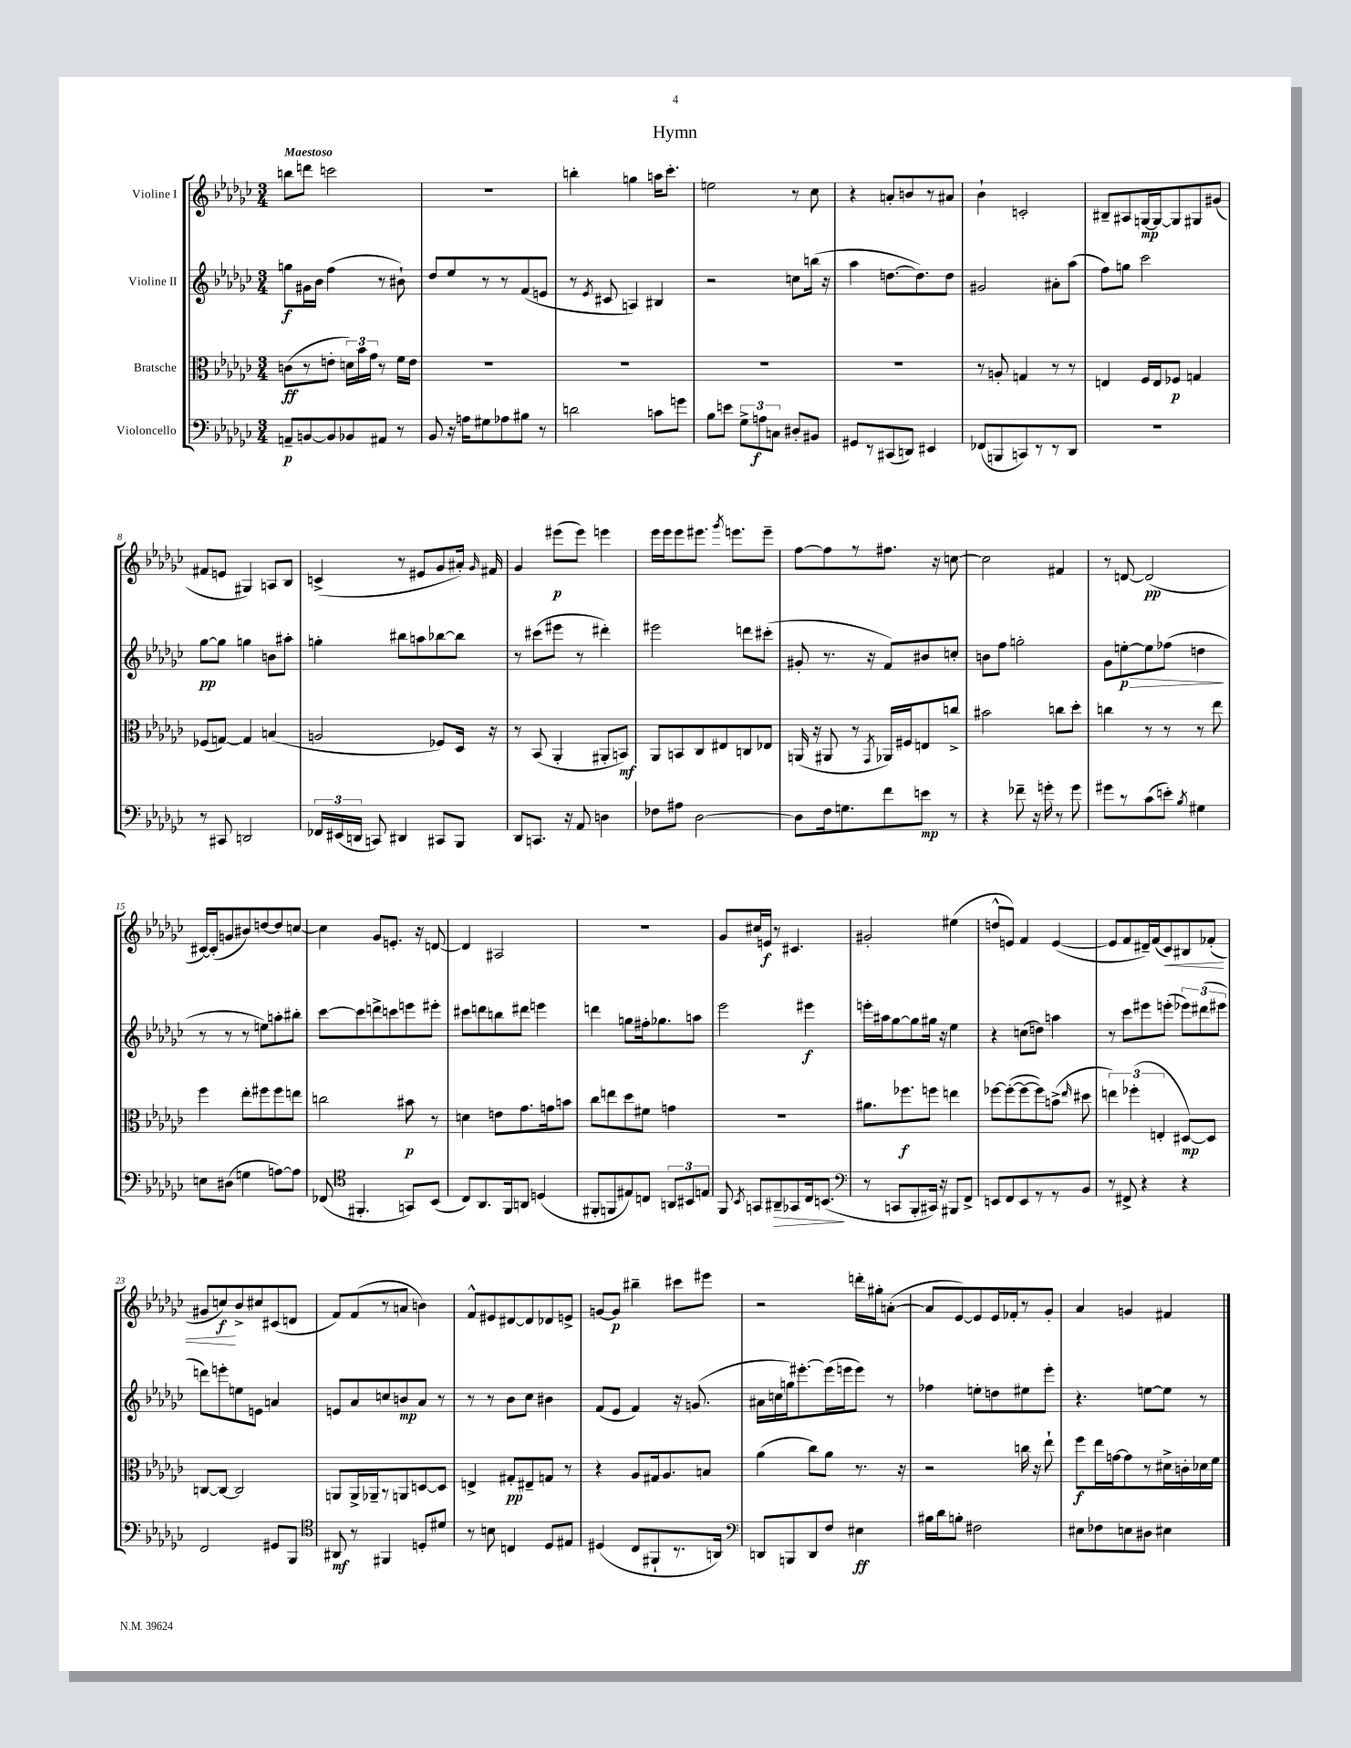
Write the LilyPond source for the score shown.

\header { title = "Hymn" }
<<
\new StaffGroup <<
\new Staff = "s0" \with { instrumentName = "Violine I" } {
    \clef treble \key ges \major \numericTimeSignature \time 3/4 \tempo "Maestoso"
    \autoBeamOff b''8[ d'''8] c'''2 |
    R2. |
    b''4-. g''4 a''16[ ces'''8.]-. |
    e''2 r8 ces''8 |
    r4 a'8[-. b'8 r8 ais'8] |
    bes'4-! c'2-. |
    bis8[-- ais8 g16~\mp g16~ g8 gis8 gis'8]( |
    fis'8[ e'8] gis4) a8[ bes8] |
    c'4->( r8 eis'8[ ges'8 ais'16]-.) \grace { ges'16 } fis'16 |
    ges'4 eis'''8[\p( eis'''8]) e'''4 |
    ees'''16[ ees'''16 ees'''8 eis'''8.] \acciaccatura { ges'''8 } e'''8.[ e'''8]-- |
    f''8[~ f''8 r8 fis''8.] r16 c''8~ |
    c''2 fis'4 |
    r8 d'8~ d'2\pp( |
    cis'16[~) cis'16-.( g'8 bis'8) d''8~ d''8 c''8]~ |
    c''4 ges'8[ e'8.]-. r16 d'8~ |
    d'4 ais2 |
    R2. |
    ges'8[ cis''16 e'16]\f r8 cis'4. |
    gis'2-. eis''4( |
    d''8[-^ e'8]) f'4 e'4~( |
    e'8[ f'8 dis'16--) f'16( ces'8\<) bis8 fes'8]-.( |
    gis'8[ c''8\f\!) bes'8-> cis''8 cis'8( d'8] |
    f'8[) f'8( r8 a'8] b'4) |
    f'8[-^ eis'8 dis'8~ dis'8 des'8 e'8]-> |
    g'8[~ g'8]\p bis''4-- cis'''8[ eis'''8] |
    r2 d'''16[-. gis''16-. a'8]~-.( |
    a'8[ ees'8~) ees'8 ees'16 fes'16-. r8 ges'8]-. |
    aes'4 g'4 fis'4 \bar "|." |
}
\new Staff = "s1" \with { instrumentName = "Violine II" } {
    \clef treble \key ges \major \numericTimeSignature \time 3/4
    \autoBeamOff g''8[\f gis'16 bes'16] f''4( r8 bis'8-!) |
    des''8[ ees''8 r8 r8 f'8( e'8] |
    r8 \acciaccatura { ees'8 } cis'8 a4) bis4 |
    r2 c''8[ b''16]( r16 |
    aes''4 d''8.[~ d''8.) d''8] |
    gis'2 ais'8[-. aes''8]( |
    f''8[) g''8] ces'''2 |
    ges''8[~\pp ges''8] g''4 b'8[ ais''8]-. |
    g''4-. bis''8[ a''8 bes''8~ bes''8] |
    r8 cis'''8[( eis'''8] r8 dis'''4-.) |
    eis'''2 d'''8[ cis'''8]-.( |
    gis'8-. r8. r16 f'8[) bis'8 c''8]-. |
    b'8[ f''8] g''2-. |
    ges'8[ e''8~-.\p\> e''8 fes''8]( d''4\! |
    r8 r8 r8 e''8[) a''8-. bis''8]-. |
    ces'''8[~ ces'''8 d'''8-> c'''8 e'''8 eis'''8]-. |
    cis'''8[ d'''8 b''8 dis'''8] e'''4 |
    d'''4 g''8[ fis''16-. ges''8. a''8] |
    ees'''2 eis'''4\f |
    e'''16[-. ais''16 ges''8~ ges''8 gis''16] r16 ees''4 |
    r4 c''8[( d''8]) a''4 |
    r8 ces'''8[ eis'''8 e'''8]-.( \tuplet 3/2 { ees'''8[) dis'''8( eis'''8] } |
    d'''8[) e'''8-. e''8 e'8] a'4 |
    e'8[ aes'8 c''8 b'8\mp aes'8] r8 |
    r8 r8 bes'8[ ces''8] bis'4 |
    f'8[( ees'8] f'4) r16 g'8.( |
    ais'16[ c''16 g''16) eis'''8.~-. eis'''16( e'''16 e'''8]) r8 |
    fes''4 e''8[-. d''8 eis''8 ees'''8]-. |
    r4. e''8[~ e''8] r8 \bar "|." |
}
\new Staff = "s2" \with { instrumentName = "Bratsche" } {
    \clef alto \key ges \major \numericTimeSignature \time 3/4
    \autoBeamOff c'8[\ff( r8 e'8]-. \tuplet 3/2 { d'16[) bes'16 ges'16] } r8 f'16[ e'16] |
    R2. |
    R2. |
    R2. |
    R2. |
    r8 a8-. g4 r8 r8 |
    e4 f16[ e16 fes8]\p g4 |
    fes8[( g8]~) g4 b4( |
    a2 fes8[) des16] r16 |
    r8 bes,8( aes,4-. ais,8[-. b,8]\mf) |
    aes,8[ b,8 ces8 eis8 c8 ees8] |
    a,16( r16 ais,8 r8 \acciaccatura { ges,8 } aes,16[) fis16 e8 c''8]-> |
    bis'2 c''8[ des''8]-. |
    c''4 r8 r8 r8 ees''8 |
    f''4 ees''8[-. fis''8 fis''8 e''8] |
    c''2 bis'8\p r8 |
    d'4 e'8[ ges'8. g'16 b'8] |
    ces''8[ e''8 des''8 fis'8] g'4 |
    R2. |
    ais'8.[ fes''8.\f f''8] e''4 |
    fes''8[~ fes''8~-.( fes''8~ fes''8) b'8]->( \grace { ees''16 } dis''8 |
    \tuplet 3/2 { e''4) fes''4-.( e4-. } dis8[~\mp) dis8] |
    c8[~ c8]~ c2 |
    a,8[ a,16-> aes,16-- r8 a,8 d8~ d8] |
    e4-> gis8[-.\pp eis8-- g8] r8 |
    r4 aes8[ gis16 aes8. b8] |
    aes'4( ces''8[) aes'8] r8. r16 |
    r2 c''16 r16 ees''8-! |
    f''8[\f ees''16 g'16~ g'8 r8 dis'16-> c'16-. des'16 f'16] \bar "|." |
}
\new Staff = "s3" \with { instrumentName = "Violoncello" } {
    \clef bass \key ges \major \numericTimeSignature \time 3/4
    \autoBeamOff a,8[--\p b,8~ b,8 bes,8 ais,8] r8 |
    bes,8 r16 a16[ gis8 aes8 bis8] r8 |
    d'2 c'8[ g'8] |
    bes8[ e'8] \tuplet 3/2 { ges8[-> a8\f c8] } dis8[-. bis,8] |
    gis,8[ r8 cis,8( d,8]) eis,4 |
    fes,8[( b,,8 c,8) r8 r8 des,8] |
    R2. |
    r8 cis,8 d,2 |
    \tuplet 3/2 { fes,16[ eis,16( d,16] } c,8) dis,4 cis,8[ bes,,8] |
    des,8[ c,8.] r16 aes,8 d4 |
    fes8[ ais8] des2~ |
    des8[ f16 g8. f'8 e'8]\mp r8 |
    r4 fes'8-- r16 g'16-. r8 g'8 |
    gis'8[ r8 ces'8( e'8]-.) \acciaccatura { bes8 } gis4 |
    e8[ dis8]( g4 a8[~) a8] |
    fes,8( \clef tenor fis,4.-. g,8[) bes,8]( |
    ces8[) aes,8. f,16 a,8] d4( |
    fis,8[-. f,8 eis8) c8] \tuplet 3/2 { a,8[ bis,8 e8] } |
    f,8 \acciaccatura { bes,8 } g,8[ ais,8--\> ges,8 ces16 b,8.]\!( |
    \clef bass r8 c,8[ bes,,8-. cis,16]) r16 bis,,8[ f,8]-> |
    e,8[ f,8 e,8 r8 r8 bes,8] |
    r8 fis,8-> r4 r4 |
    f,2 gis,8[ bes,,8] |
    \clef tenor ais,8\mf r8 fis,4 d8[-. dis'8] |
    r8 b8 c4 des8[ eis8] |
    dis4( ces8[ fis,8-! r8. a,16]) |
    \clef bass d,8[ b,,8 d,8 f8] eis4\ff |
    bis16[ des'16 b8]-. fis2 |
    eis8[ fes8 e8 dis8] eis4 \bar "|." |
}
>>
>>
